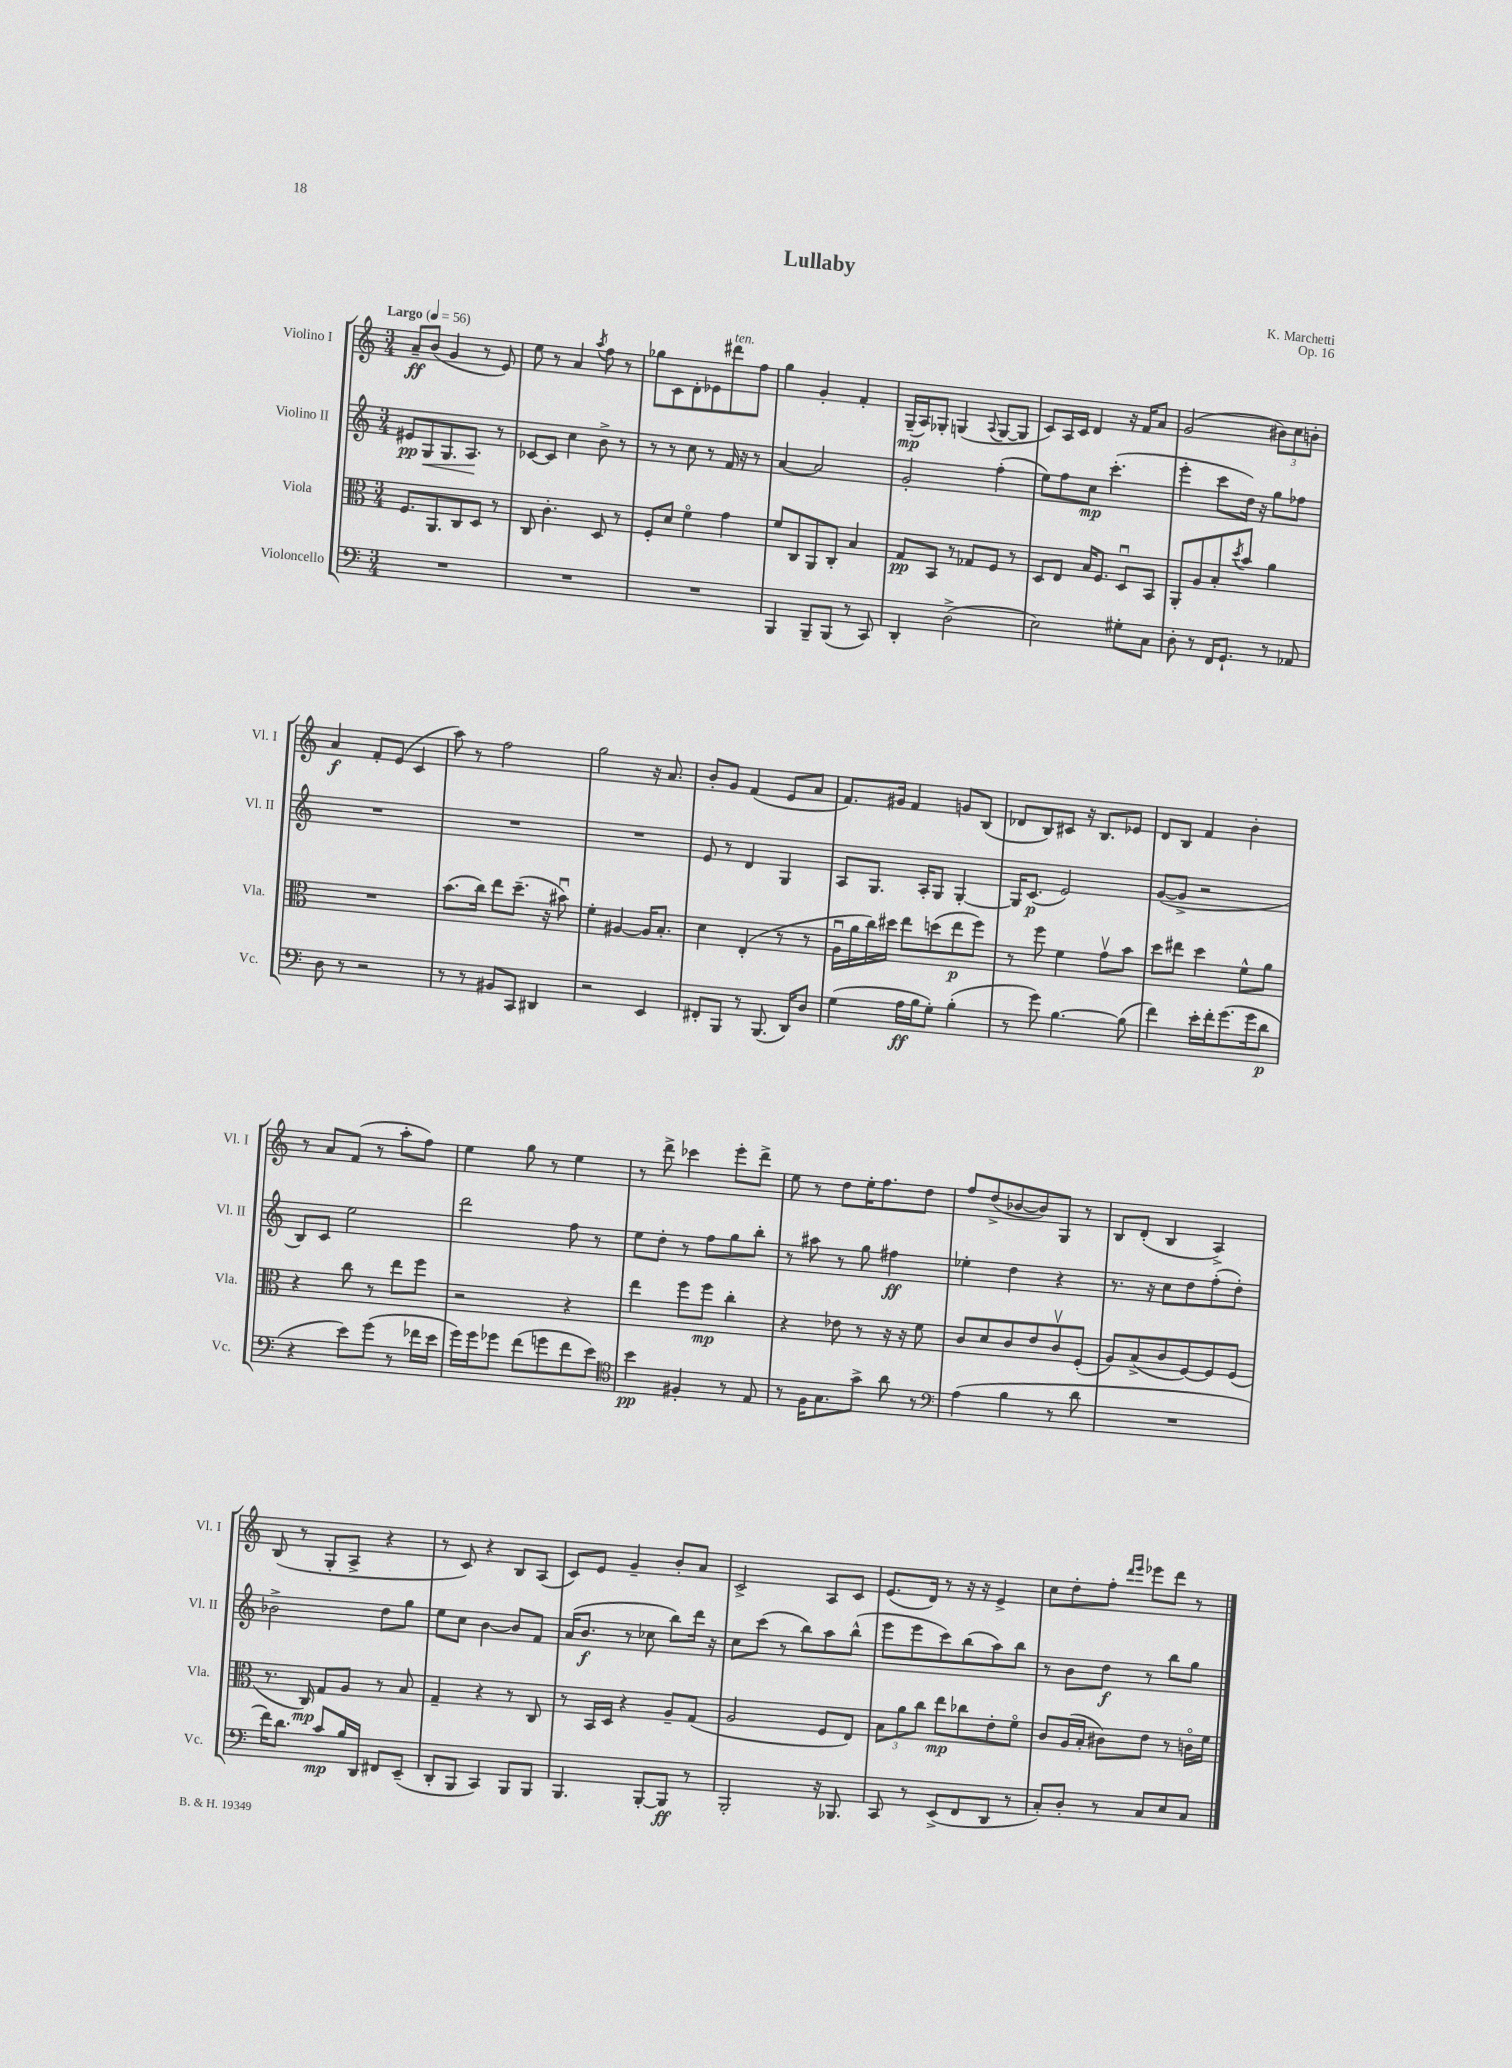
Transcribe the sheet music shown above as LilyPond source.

\header { title = "Lullaby" composer = "K. Marchetti" opus = "Op. 16" }
<<
\new StaffGroup <<
\new Staff = "s0" \with { instrumentName = "Violino I" shortInstrumentName = "Vl. I" } {
    \clef treble \key c \major \numericTimeSignature \time 3/4 \tempo "Largo" 4 = 56
    a'8--\ff b'8( g'4 r8 e'8) |
    e''8 r8 a'4 \acciaccatura { a''8 } f''8 r8 |
    ges''8 c'8 d'8-. ees'8 dis'''8^\markup { \italic "ten." } f''8 |
    g''4 g'4-. f'4-. |
    g16--\mp( a16) ges8-. g4( \appoggiatura { a8 } g8~ g8 |
    c'8) a16 c'16 d'4 r16 f'16 a'8 |
    g'2( \tuplet 3/2 { bis'8) c''8 b'8-. } |
    a'4\f f'8-. e'8( c'4 |
    a''8) r8 f''2 |
    g''2 r16 a'8. |
    b'8-. g'8 f'4( e'8 a'8 |
    f'8.) gis'16 f'4 g'8 b8( |
    des'8 b8) cis'8 r16 b8. ees'8 |
    d'8 b8 f'4 b'4-. |
    r8 a'8 f'8( r8 a''8-. f''8) |
    e''4 g''8 r8 e''4 |
    r8 d'''8-> ces'''4 e'''8-. d'''8-> |
    e''8 r8 d''8 e''16-. f''8. d''8 |
    f''8 d''8->( bes'8~ bes'8) g8 r8 |
    b8 d'8-.( b4 a4->) |
    b8( r8 g8-. a8-> r4 |
    r8 c'8) r4 b8 a8( |
    c'8) e'8 g'4-- b'8-. a'8 |
    c'2-> a8 c'8 |
    e'8.( d'16) r8 r16 r16 e'4-> |
    c''8 d''8-. f''8-. \grace { d'''16 e'''16 } ees'''8 d'''8 r8 \bar "|." |
}
\new Staff = "s1" \with { instrumentName = "Violino II" shortInstrumentName = "Vl. II" } {
    \clef treble \key c \major \numericTimeSignature \time 3/4
    eis'8\pp g8\< g8. a8.\! r8 |
    ces'8~ ces'8 c''4 b'8-> r8 |
    r8 r8 c''8 r8 f'16 r16 r8 |
    a'4~ a'2 |
    g'2-. f''4-.( |
    e''8) f''8 c''8\mp c'''4.-.( |
    e'''4-. c'''8 d''16) r16 g''8 fes''8 |
    R2. |
    R2. |
    R2. |
    e'8 r8 d'4 g4 |
    a8 g8. a16-. g8 g4~-. |
    g16 c'8.\p( e'2) |
    g'8~( g'8-> r2 |
    b8) c'8 e''2 |
    d'''2 f''8 r8 |
    e''8 d''8-. r8 f''8 g''8 b''8-. |
    r8 ais''8 r8 g''8 fis''4\ff |
    ees''4-. d''4 r4 |
    r8. r16 c''8 d''8 f''8-.( d''8-.) |
    bes'2-> d''8 g''8 |
    e''8 c''8 b'4~ b'8 f'8 |
    a'16( b'8.\f r8 ces''8 b''8) d'''16 r16 |
    c''8 c'''8( r8 b''8) a''8 b''8-^( |
    e'''8 e'''8 c'''8) b''8( a''8) b''8 |
    r8 b'8 d''8\f r8 b''8 g''8 \bar "|." |
}
\new Staff = "s2" \with { instrumentName = "Viola" shortInstrumentName = "Vla." } {
    \clef alto \key c \major \numericTimeSignature \time 3/4
    f8. a,8. c8 d8 r8 |
    c8 c'4.-. d8 r8 |
    f8-. d'8 f'4\flageolet g'4 |
    f'8 c8 a,8 c8-. b4 |
    g8\pp b,8 r8 ges8 f8 r8 |
    d8 e8 b16 f8. d8\downbow b,8 |
    a,8-. a8 b8-. \acciaccatura { d''8 } b'8 a'4 |
    R2. |
    b'8.( c''16) e''8 d''8.--( r16 bis'8\downbow) |
    f'4-. ais4~ ais16 b8.-. |
    d'4 e4-.( r8 r8 |
    a16\downbow a'16 c''16) dis''16 e''8 d''8( e''8\p f''8) |
    r8 f''8 f'4 g'8\upbow b'8 |
    d''8 eis''8 d''4 f'8-^ a'8 |
    r4 c''8 r8 e''8 f''8 |
    r2 r4 |
    e''4 f''8 f''8\mp c''4-. |
    r4 ees'8 r8 r16 r16 f'8 |
    c'8 d'8 c'8 e'8 c'8\upbow f8-.( |
    a8) b8->( c'8 f8~) f8 f8( |
    r8. c16\mp) g8 a8 r8 b8 |
    g4-- r4 r8 c8 |
    r8 b,16 d16 r4 a8-- g8( |
    a2 f8 e8) |
    \tuplet 3/2 { b8 a'8 c''8 } e''8\mp ces''8 e'8-. f'8\flageolet |
    c'8 a16( b16-. cis'8) e'8 r8 c'16\flageolet f'16 \bar "|." |
}
\new Staff = "s3" \with { instrumentName = "Violoncello" shortInstrumentName = "Vc." } {
    \clef bass \key c \major \numericTimeSignature \time 3/4
    R2. |
    R2. |
    R2. |
    b,,4 b,,8-- b,,8( r8 c,8) |
    d,4-. d2->( |
    e2) gis8-. c8 |
    d8-. r8 f,16 g,8.-! r8 aes,8 |
    d8 r8 r2 |
    r8 r8 bis,8 c,8 dis,4 |
    r2 e,4 |
    fis,8-. b,,8 r8 b,,8.( d,16) d8 |
    g4( a16\ff b16 g8-.) b4-.( |
    r8 g'8) b4.~ b8( |
    f'4) e'16-. f'16-. g'8.( g'16 d'8\p |
    r4 e'8) g'8( r8 fes'16 e'16 |
    g'16) g'16 ges'8 f'8( g'8 f'8 e'8) |
    \clef tenor b'4\pp fis4-. r8 e8 |
    r8 f16 g8. g'8-> a'8 r8 |
    \clef bass a4( b4 r8 d'8 |
    R2. |
    f'16) d'8. c'8\mp b16 d,16 fis,8 e,8--( |
    d,8-. b,,8 c,4) b,,8 b,,8 |
    b,,4. b,,8~-. b,,8\ff r8 |
    b,,2-. r16 bes,,8. |
    c,8 r8 e,8->( f,8 d,8 r8 |
    c8-.) d8-. r8 c8 e8 c8 \bar "|." |
}
>>
>>
\layout { \context { \Score \remove "Bar_number_engraver" } }
